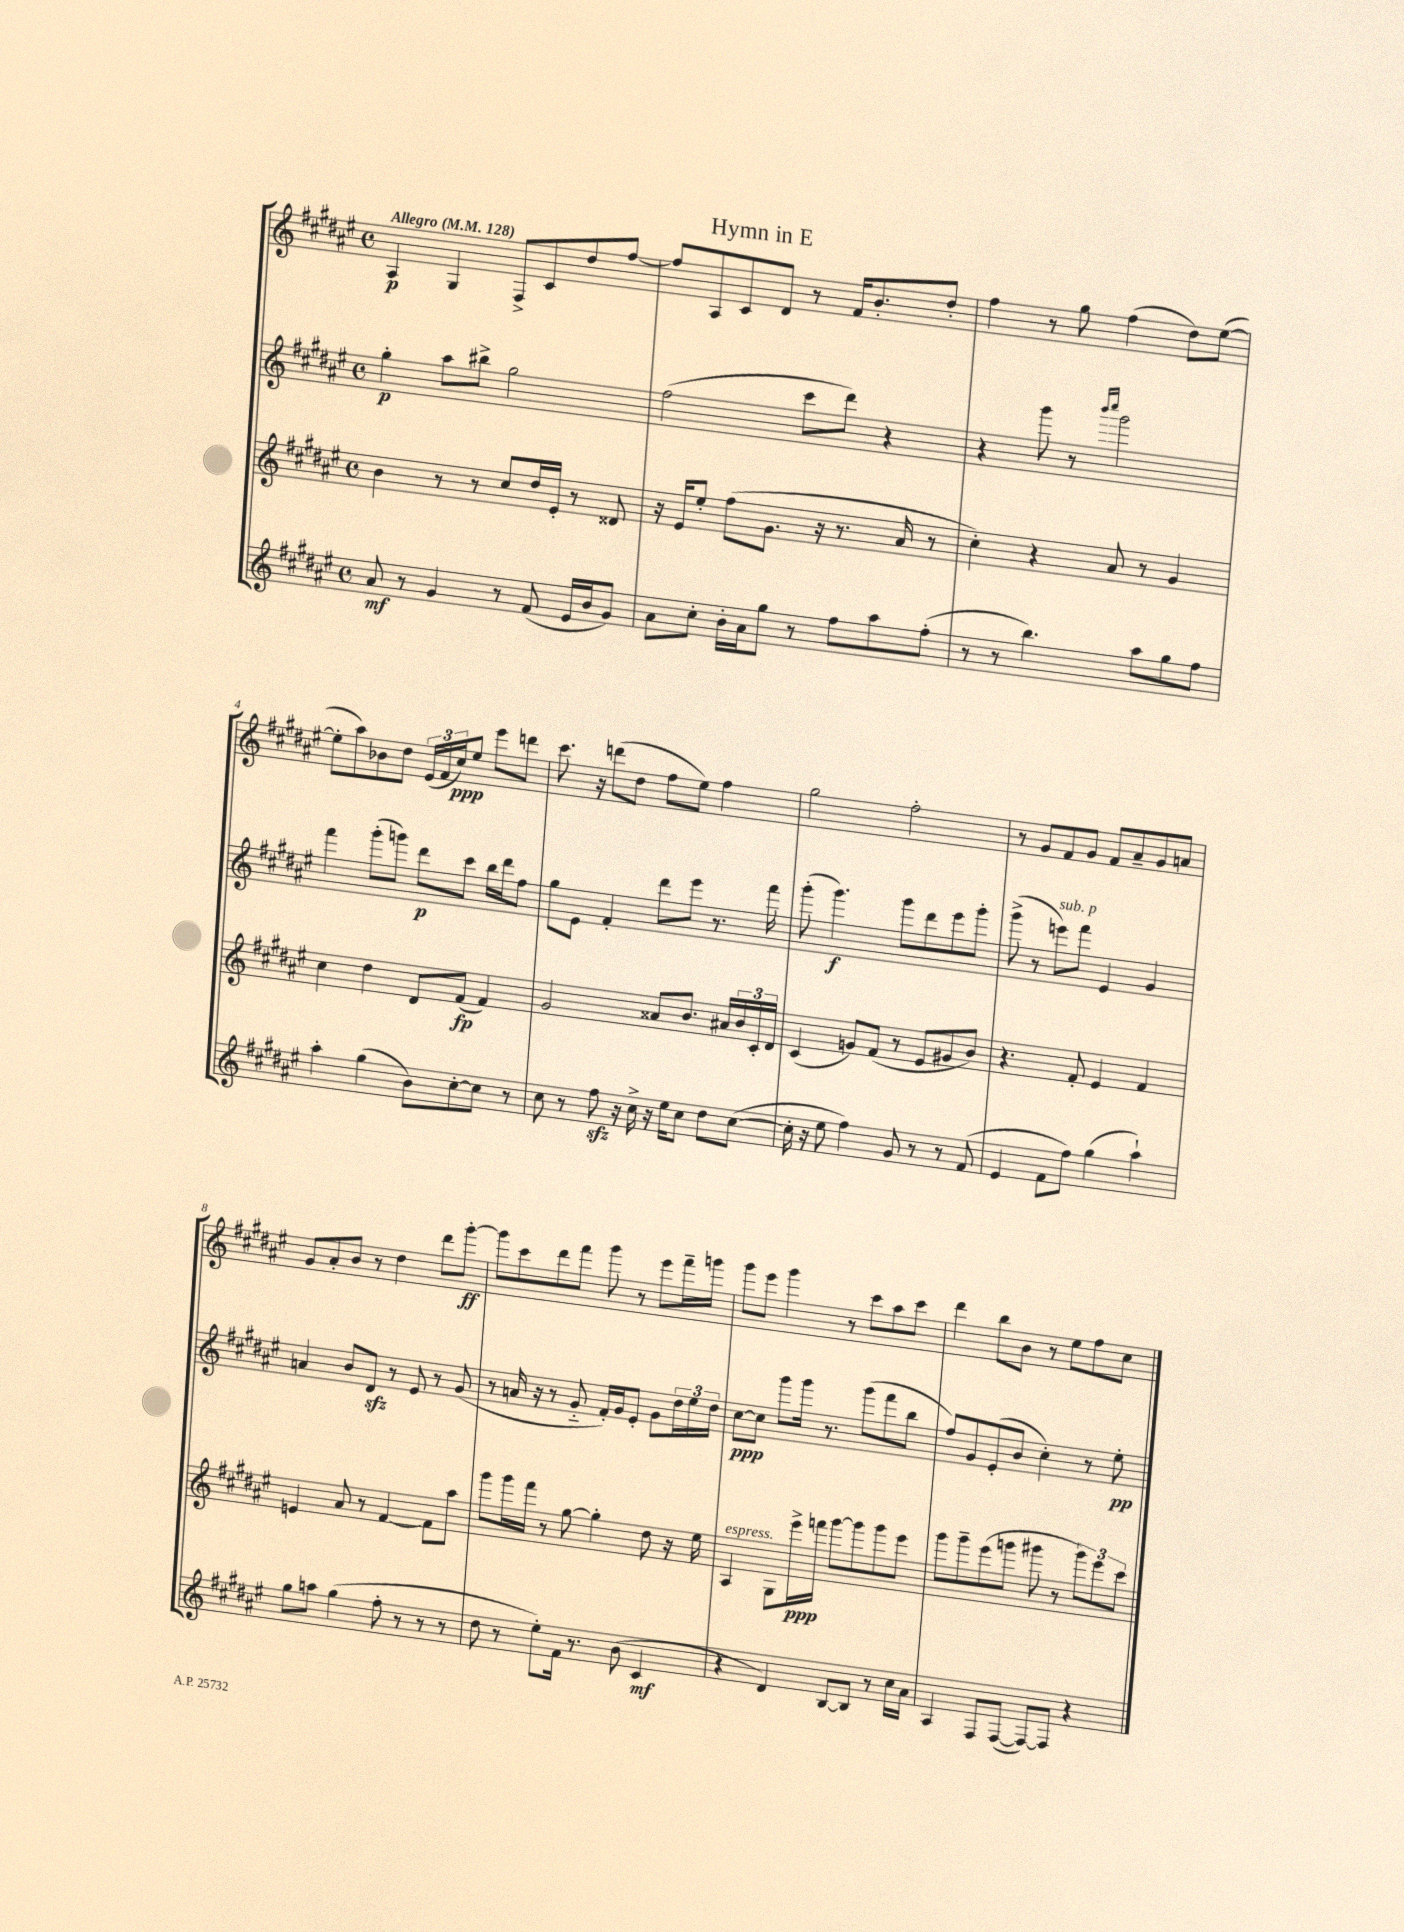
\header { title = "Hymn in E" }
<<
\new StaffGroup <<
\new Staff = "s0" {
    \clef treble \key fis \major \defaultTimeSignature \time 4/4 \tempo "Allegro" 4 = 128
    ais4\p gis4 fis8-> cis'8 dis''8 fis''8~ |
    fis''8 ais8 cis'8 dis'8 r8 fis'16 b'8.-. dis''8-. |
    fis''4 r8 gis''8 fis''4( dis''8) eis''8~( |
    eis''8-. ais''8) bes'8 dis''8 \tuplet 3/2 { eis'16( fis'16 cis''16\ppp) } eis''8 eis'''8 d'''8 |
    cis'''8. r16 d'''8( dis''8 fis''8 eis''8) fis''4 |
    gis''2 fis''2-. |
    r8 gis'8 fis'8 gis'8 fis'8 ais'8-- gis'8 a'8 |
    gis'8 ais'8-. b'8 r8 dis''4 dis'''8 gis'''8~-.\ff |
    gis'''8 cis'''8 dis'''8 fis'''8 gis'''8 r8 eis'''8 fis'''16-- g'''16 |
    gis'''8 eis'''8 gis'''4 r8 cis'''8 ais''8 cis'''8 |
    dis'''4 b''8 b'8 r8 eis''8 fis''8 cis''8 \bar "|." |
}
\new Staff = "s1" {
    \clef treble \key fis \major \defaultTimeSignature \time 4/4
    gis''4-.\p ais''8 bis''8-> gis''2 |
    fis''2( cis'''8 dis'''8) r4 |
    r4 gis'''8 r8 \grace { b'''16 cis''''16 } gis'''2 |
    fis'''4 gis'''8-.( g'''8) dis'''8\p cis'''8 b''16 dis'''16 fis''8 |
    gis''8 eis'8 fis'4-. dis'''8 eis'''8 r8. fis'''16 |
    gis'''8-.( gis'''4.\f) gis'''8 dis'''8 eis'''8 gis'''8-. |
    gis'''8->( r8 e'''8^\markup { \italic "sub. p" }) fis'''8 eis'4 gis'4 |
    a'4 b'8 dis'8\sfz r8 eis'8 r8 gis'8( |
    r8 a'16 r16 r8 gis'8-_ fis'16-.) gis'16 eis'8-. gis'8 \tuplet 3/2 { dis''16 eis''16 dis''16 } |
    cis''8~\ppp cis''8 gis'''8 gis'''16 r8. gis'''8( fis'''8 b''8 |
    fis''8) gis'8 eis'8-.( b'8 cis''4-.) r8 eis''8-.\pp \bar "|." |
}
\new Staff = "s2" {
    \clef treble \key fis \major \defaultTimeSignature \time 4/4
    b'4 r8 r8 cis''8 dis''16 eis'16-. r8 disis'8 |
    r16 eis'16 eis''8-. fis''8( gis'8. r16 r8. ais'16 r8 |
    cis''4-.) r4 ais'8 r8 gis'4 |
    cis''4 dis''4 dis'8 fis'8\fp( fis'4) |
    gis'2 aisis'8 b'8. ais'16 \tuplet 3/2 { b'16 cis'16-. dis'16 } |
    cis'4( g'8) fis'8( r8 eis'8 gis'8 b'8) |
    r4. fis'8-. eis'4 fis'4 |
    e'4 ais'8 r8 fis'4~ fis'8 ais''8 |
    gis'''8 gis'''16 fis'''16 r8 gis''8~ gis''4-. dis''8 r16 eis''16 |
    ais4^\markup { \italic "espress." } gis8 eis'''16->\ppp f'''16 gis'''8~ gis'''8 gis'''8 eis'''8 |
    gis'''8 gis'''8-- eis'''8( g'''8 gis'''8 r8 \tuplet 3/2 { gis'''8) eis'''8 cis'''8 } \bar "|." |
}
\new Staff = "s3" {
    \clef treble \key fis \major \defaultTimeSignature \time 4/4
    ais'8\mf r8 gis'4 r8 fis'8( eis'16 b'16 gis'8) |
    ais'8 cis''8-. b'16-. ais'16 gis''8 r8 fis''8 ais''8 fis''8-.( |
    r8 r8 b''4.) ais''8 gis''8 fis''8 |
    ais''4-. gis''4( b'8) cis''8~-. cis''8 r8 |
    cis''8 r8 fis''8\sfz r16 cis''16-> r16 eis''16 cis''8 dis''8 cis''8~( |
    cis''16-. r16 eis''8 fis''4) gis'8 r8 r8 fis'8( |
    eis'4 fis'8 fis''8) gis''4( ais''4-!) |
    gis''8 a''8 gis''4( fis''8-. r8 r8 r8 |
    dis''8 r8 eis''8-.) fis'16 r8. b'8( cis'4\mf |
    r4 dis'4) b8~ b8 r8 cis''16 ais'16 |
    ais4 fis8 fis8~( fis8~) fis8 r4 \bar "|." |
}
>>
>>
